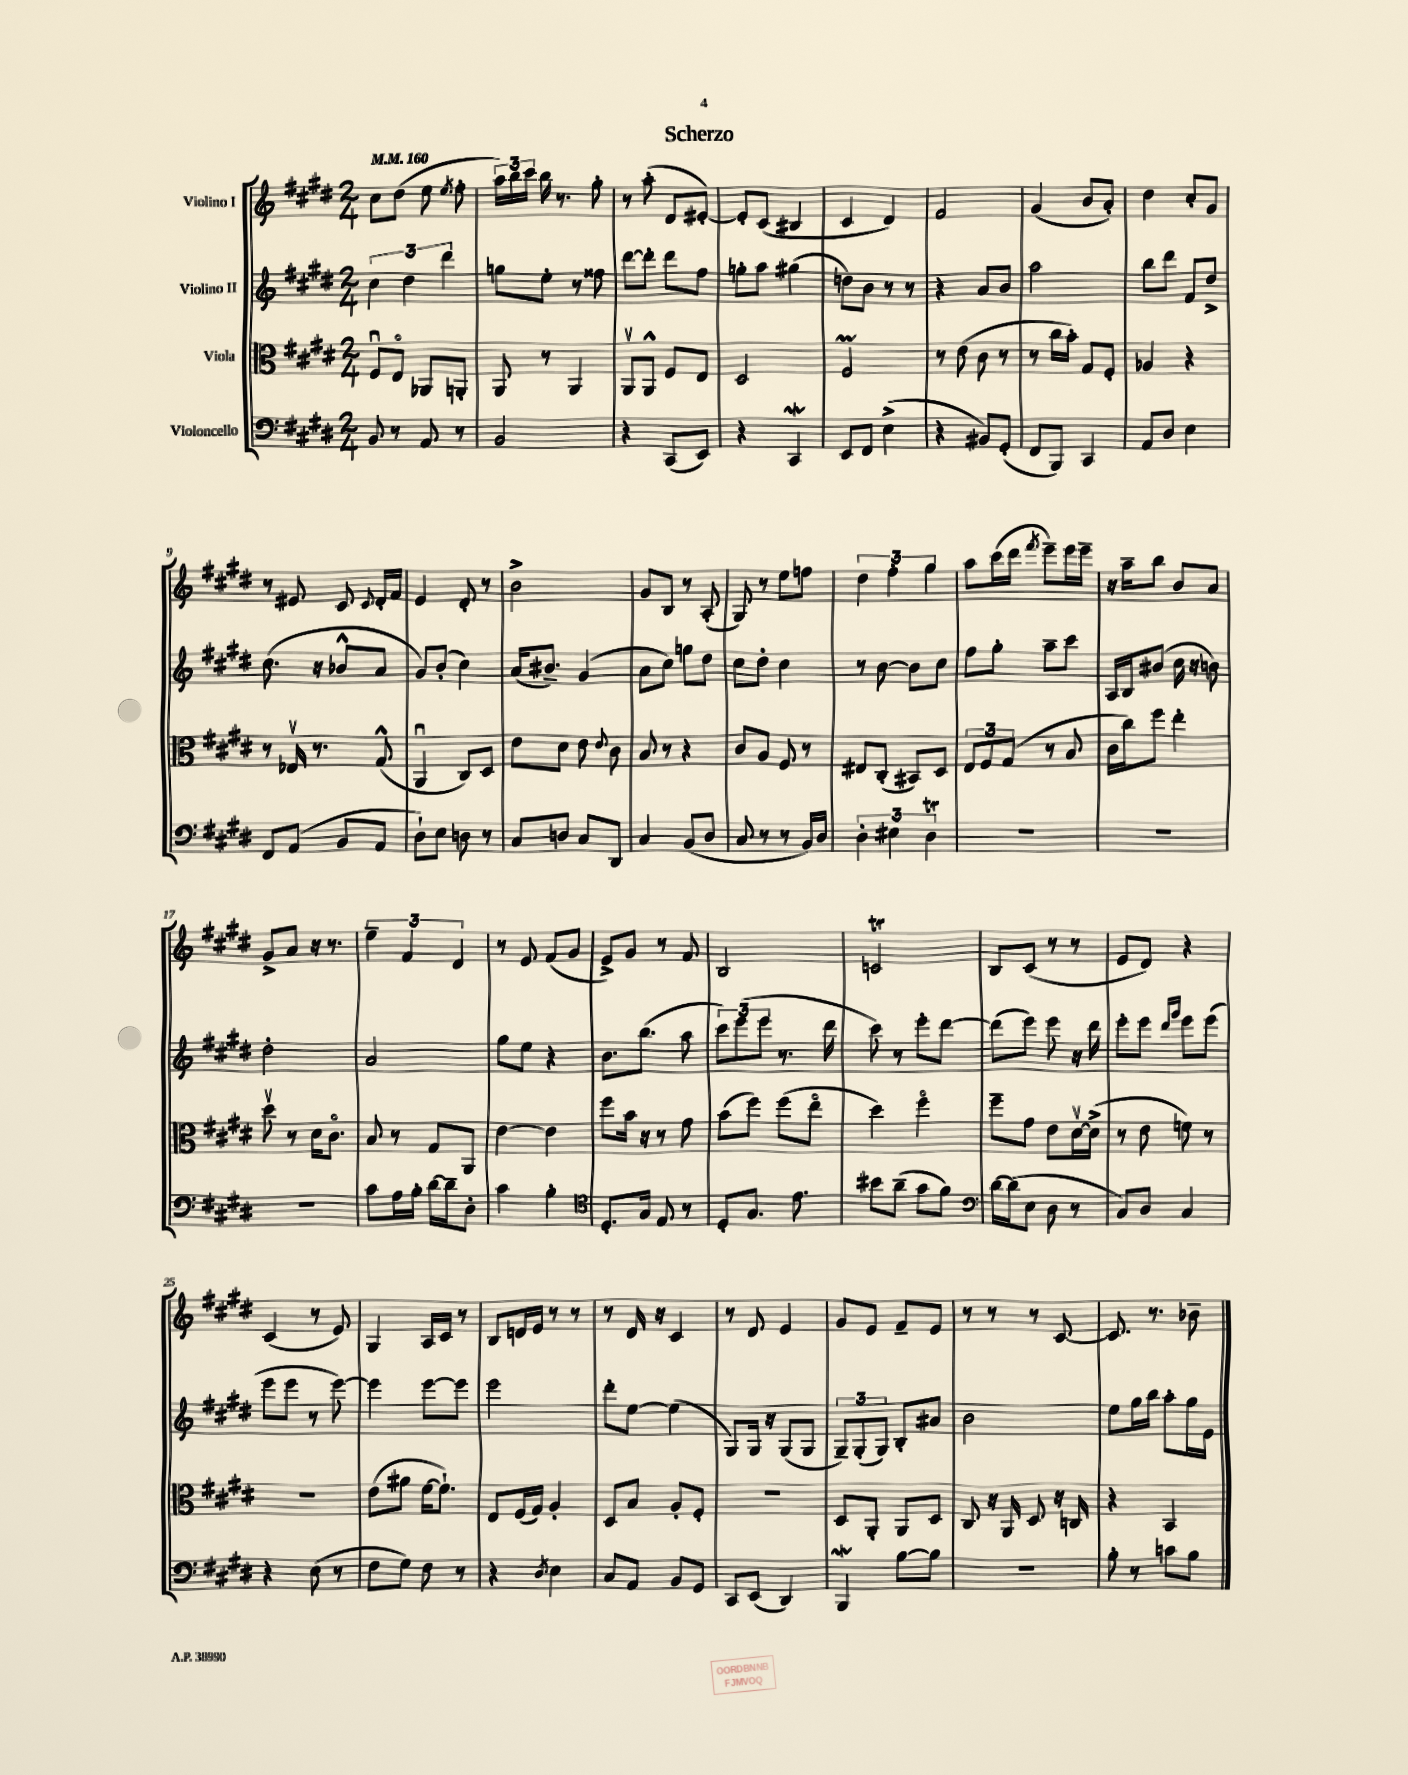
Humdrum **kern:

**kern	**kern	**kern	**kern
*staff4	*staff3	*staff2	*staff1
*clefF4	*clefC3	*clefG2	*clefG2
*k[f#c#g#d#]	*k[f#c#g#d#]	*k[f#c#g#d#]	*k[f#c#g#d#]
*M2/4	*M2/4	*M2/4	*M2/4
*MM160	*MM160	*MM160	*MM160
8BB	8F#u	6cc#	8cc#
8r	8Eo	.	(8dd#
.	.	6dd#	.
8AA	8AA-	.	8ee
.	.	6ddd#	.
.	.	.	8qee
8r	8AA'	.	8ff#'
=	=	=	=
2BB	8AA	8gg	24aa)
.	.	.	24bb
.	.	.	24ccc#
.	8r	8ee'	16bb
.	.	.	8.r
.	4AA	8r	.
.	.	8ff##	8gg#'
=	=	=	=
4r	8AAv	[8ddd#	8r
.	8AA^^	8ddd#']	(8aa'
(8CC#	8F#	8ddd#	8d#
8EE)	8E	8ff#	[8e#')
=	=	=	=
4r	2D#	8gg'	8e#']
.	.	8aa	(8c#
4CC#	.	(4gg#	4B#
=	=	=	=
8EE	2F#	8dd)	4c#
8FF#	.	8b	.
(4E^	.	8r	4d#)
.	.	8r	.
=	=	=	=
4r	8r	4r	2f#
.	(8e	.	.
8BB#)	8c#	8a	.
(8GG#'	8r	8b	.
=	=	=	=
8FF#	8r	2aa	(4g#
8BBB)	16cc#	.	.
.	16b')	.	.
4CC#	8G#	.	8b
.	8F#'	.	8a')
=	=	=	=
8AA	4A-	8bb	4dd#
8D#	.	8ddd#	.
4E	4r	8f#	8cc#'
.	.	8dd#^	8g#
=	=	=	=
8FF#	8r	(8.cc#	8r
(8AA	16E-v	.	8e#
.	8.r	16r	.
8BB	.	8b-^^	8c#
.	.	.	8qqc#
8AA	(8G#^^	8a	16d#'
.	.	.	16f#
=	=	=	=
8D#`)	4AAu	8g#)	4e
8E	.	(8b'	.
8D	8C#)	4cc#)	8d#'
8r	8D#	.	8r
=	=	=	=
8C#	8e	(16a	2b^
.	.	8.b#~)	.
8D	8d#	.	.
8C#	8e	(4g#	.
.	8qqe	.	.
8DD#	8c#	.	.
=	=	=	=
4C#	8B	8a	8g#
.	8r	8cc#)	8B
(8BB	4r	8gg	8r
8D#	.	8dd#	(8A'
=	=	=	=
8C#	8c#	8cc#	8G#)
8r	8A	8dd#'	8r
8r	8F#	4cc#	8ee
16BB)	8r	.	8ff
16D#	.	.	.
=	=	=	=
6D#'	8E#	8r	6dd#
.	(8C#'	[8b	.
6E#	.	.	6ff#'
.	8BB#)	8b]	.
6D#	.	.	6gg#
.	8D#	8cc#	.
=	=	=	=
2r	12E	8ff#	8aa
.	12F#	.	.
.	.	8gg#'	(16ccc#
.	(12G#	.	.
.	.	.	16ddd#
.	.	.	8qfff#
.	8r	8aa~	8eee~)
.	8B	8ccc#	16eee
.	.	.	16eee~
=	=	=	=
2r	16c#	16A	16r
.	16cc#)	16B	16aa~
.	8ff#	(8b#	8bb
.	4ee'	16cc#	8b
.	.	16r	.
.	.	8b)	8a
=	=	=	=
2r	8dd#v	2dd#'	8g#^
.	8r	.	8a
.	16d#	.	16r
.	8.c#o	.	8.r
=	=	=	=
8c#	8B	2a	6ee~
16A	8r	.	.
.	.	.	6f#
16B'	.	.	.
[16d#	8G#	.	.
16d#~]	.	.	.
.	.	.	6d#
8D#'	8AA	.	.
=	=	=	=
4c#	[4e	8gg#	8r
.	.	8ee	8e
4B'	4e]	4r	(8f#
.	.	.	8g#
=	=	=	=
*clefC4	*	*	*
8.D#'	8ff#	8.b	8e^)
.	16b	.	8g#
16G#	16r	(8.bb	.
8E	8r	.	8r
8r	8g#	8aa	8f#
=	=	=	=
8D#'	(8b	12ccc#)	2B
.	.	(12eee	.
8.G#	8ff#)	.	.
.	.	12eee	.
.	(8ff#	8.r	.
8.e	.	.	.
.	8eeo	.	.
.	.	16ddd#	.
=	=	=	=
8b#	4dd#)	8ccc#)	2c
(8a~	.	8r	.
8g#	4ff#o	8eee'	.
8f#)	.	[8ddd#	.
=	=	=	=
*clefF4	*	*	*
[16d#	8ff#~	(8ddd#]	8B
(16d#]	.	.	.
8E	8g#	8eee)	(8c#
8D#	8e	8eee	8r
8r	[16d#v	16r	8r
.	(16d#^]	16ddd#	.
=	=	=	=
8C#)	8r	8eee'	8e
8D#	8e	8eee	8d#)
.	.	16qqddd#	.
.	.	16qqggg#	.
4C#	8f)	8eee	4r
.	8r	(8eee	.
=	=	=	=
4r	2r	8eee	(4c#
.	.	8eee	.
(8E	.	8r	8r
8r	.	[8eee)	8e)
=	=	=	=
8F#	(8e	4eee]	4G#
8G#)	8a#	.	.
8F#	[16f#	[8eee	16A
.	8.f#`])	.	16c#
8r	.	8eee]	8r
=	=	=	=
4r	8E	2eee	8B
.	(16F#	.	16d
.	16G#)	.	16e
8qD#	.	.	.
4E	4A'	.	8r
.	.	.	8r
=	=	=	=
8C#	8D#	8ddd#'	8r
8AA	8B	[8ee	16d#
.	.	.	16r
8BB	8A'	(4ee]	4c#
8GG#	8F#'	.	.
=	=	=	=
8CC#	2r	8G#)	8r
(8EE	.	16G#	8d#
.	.	16r	.
4DD#)	.	(8G#	4e
.	.	8G#	.
=	=	=	=
4BBB	8D#	12G#~)	8g#
.	.	(12G#'	.
.	8AA'	.	8e
.	.	12G#)	.
[8B	8AA	8B'	8f#~
8B]	8D#	8a#	8e
=	=	=	=
2r	8C#	2b	8r
.	16r	.	8r
.	16AA	.	.
.	8D#	.	8r
.	16r	.	[8c#
.	16C	.	.
=	=	=	=
8B'	4r	8ee	8.c#]
8r	.	16gg#	.
.	.	16bb	8.r
8c	4BB	8aa'	.
8B	.	16gg#	8b-~
.	.	16e	.
==	==	==	==
*-	*-	*-	*-
